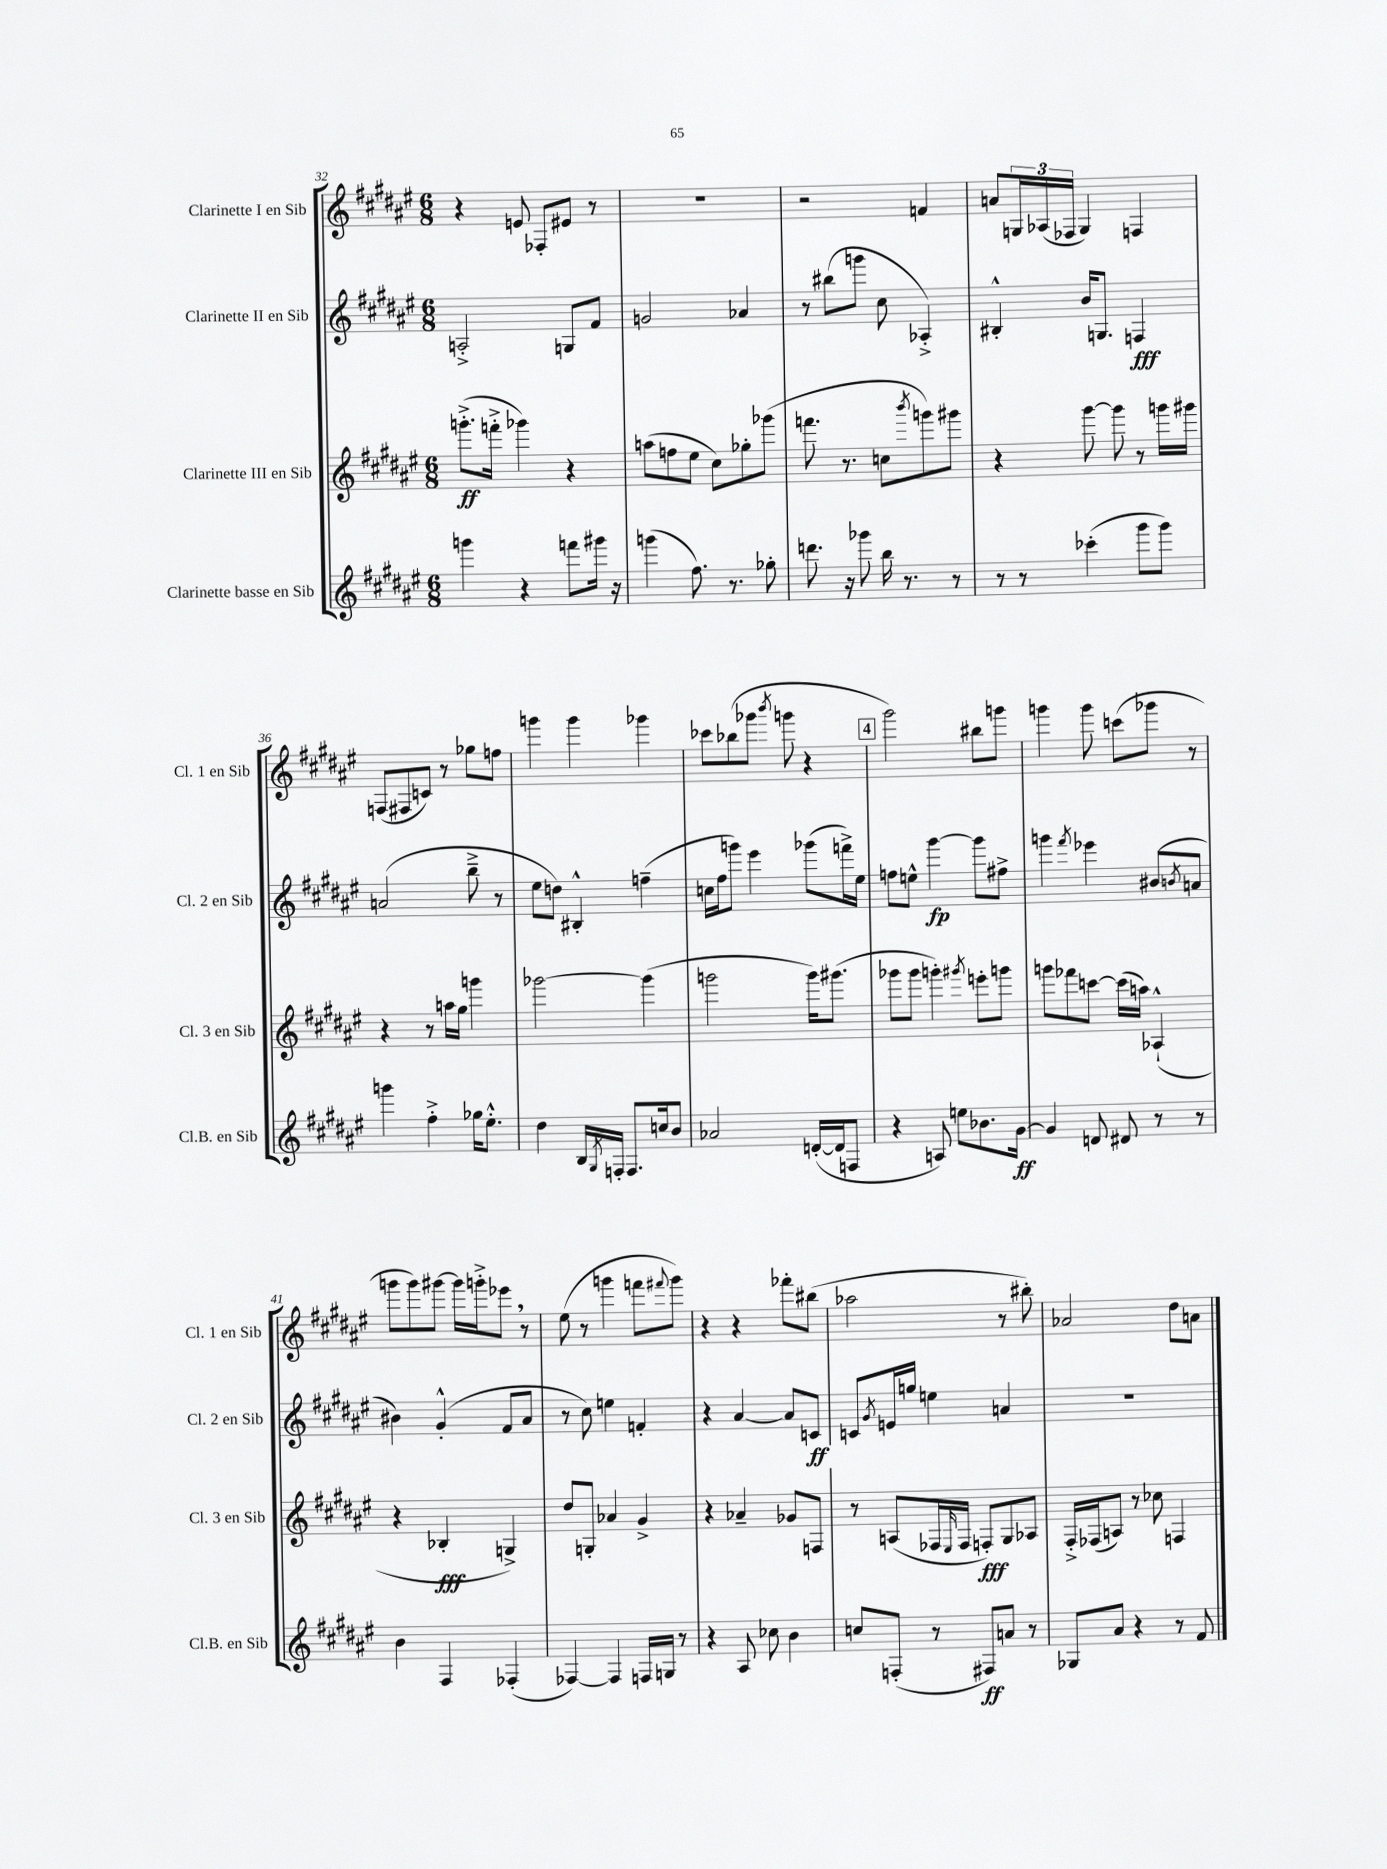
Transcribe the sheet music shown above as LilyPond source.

<<
\new StaffGroup <<
\new Staff = "s0" \with { instrumentName = "Clarinette I en Sib" shortInstrumentName = "Cl. 1 en Sib" } {
    \clef treble \key fis \major \numericTimeSignature \time 6/8
    r4 e'8 fes8-. eis'8 r8 |
    R2. |
    r2 f'4 |
    a'8 \tuplet 3/2 { g16 aes16( fes16 } g4) f4 |
    f8( fis8 c'8) r8 ges''8 f''8 |
    g'''4 g'''4 ges'''4 |
    ces'''8 bes''8( ges'''8 \acciaccatura { b'''8 } g'''8 r4 |
    \mark \markup { \box "4" } gis'''2) bis''8 g'''8 |
    g'''4 g'''8 c'''8( ges'''8 r8 |
    g'''8 g'''8) gis'''8~ gis'''16 g'''16-.-> ees'''8 \breathe r8 |
    eis''8( r8 g'''4 f'''8 \appoggiatura { fis'''8 } g'''8) |
    r4 r4 fes'''8-. bis''8( |
    aes''2 r8 bis''8-.) |
    aes'2 dis''8 a'8 \bar "|." |
}
\new Staff = "s1" \with { instrumentName = "Clarinette II en Sib" shortInstrumentName = "Cl. 2 en Sib" } {
    \clef treble \key fis \major \numericTimeSignature \time 6/8
    a2-.-> g8 fis'8 |
    g'2 aes'4 |
    r8 bis''8( g'''8 cis''8 aes4-.->) |
    bis4-.-^ b'16 g8. f4\fff |
    a'2( b''8---> r8 |
    eis''8 d''8) bis4-.-^ f''4--( |
    c''16 fis''16 g'''8) eis'''4 ges'''8( f'''16->) eis''16 |
    \mark \markup { \box "4" } f''8 e''8-^ gis'''4~\fp gis'''8 fis''8-> |
    g'''4 \acciaccatura { fis'''8 } ees'''4 bis'8( \acciaccatura { b'8 } a'8 |
    bis'4) gis'4-.-^( fis'8 ais'8 |
    r8 cis''8) e''4 f'4-. |
    r4 ais'4~ ais'8 c'8\ff |
    c'8 \acciaccatura { gis'8 } e'16 g''16 e''4 a'4 |
    R2. \bar "|." |
}
\new Staff = "s2" \with { instrumentName = "Clarinette III en Sib" shortInstrumentName = "Cl. 3 en Sib" } {
    \clef treble \key fis \major \numericTimeSignature \time 6/8
    g'''8.-.->\ff( f'''16-.-> ges'''4) r4 |
    a''8( f''8 eis''8 cis''8) ges''8-. ges'''8( |
    f'''8. r8. c''8 \acciaccatura { b'''8 } g'''8) gis'''8 |
    r4 gis'''8~ gis'''8 r8 g'''16 gis'''16 |
    r4 r8 a''16 gis''16 g'''4 |
    ges'''2~ ges'''4( |
    g'''2 g'''16) gis'''8.( |
    \mark \markup { \box "4" } ges'''8 ges'''8 g'''4-.) \acciaccatura { gis'''8 } e'''8-. g'''8 |
    g'''8 fes'''8 c'''8~ c'''16( a''16) aes4-!-^( |
    r4 bes4-.\fff g4->) |
    dis''8 g8-. aes'4 gis'4-> |
    r4 aes'4-- ges'8 f8 |
    r8 a8( fes16 \grace { eis16 } fes16 f8-.\fff) gis8 aes8 |
    fis16-.-> fes16( a8) r8 ces''8 f4 \bar "|." |
}
\new Staff = "s3" \with { instrumentName = "Clarinette basse en Sib" shortInstrumentName = "Cl.B. en Sib" } {
    \clef treble \key fis \major \numericTimeSignature \time 6/8
    g'''4 r4 f'''8 gis'''16 r16 |
    g'''4( fis''8.) r8. ges''8-. |
    d'''8. r16 ges'''8 b''16 r8. r8 |
    r8 r8 ces'''4-.( gis'''8 gis'''8) |
    g'''4 fis''4-.-> ges''16 eis''8.-.-^ |
    dis''4 b16 \acciaccatura { gis8 } f16-. f8. c''16 b'8 |
    aes'2 d'16~-.( d'16 f8 |
    \mark \markup { \box "4" } r4 a8) e''8 bes'8. gis'16~\ff |
    gis'4 d'8 dis'8 r8 r8 |
    b'4 fis4 fes4-.( |
    fes4~) fes4 f16 g16 r8 |
    r4 ais8 ces''8 b'4 |
    c''8 f8-.( r8 fis8\ff) a'8 r8 |
    ges8 ais'8 r4 r8 fis'8 \bar "|." |
}
>>
>>
\layout { \context { \Score currentBarNumber = #32 } }
